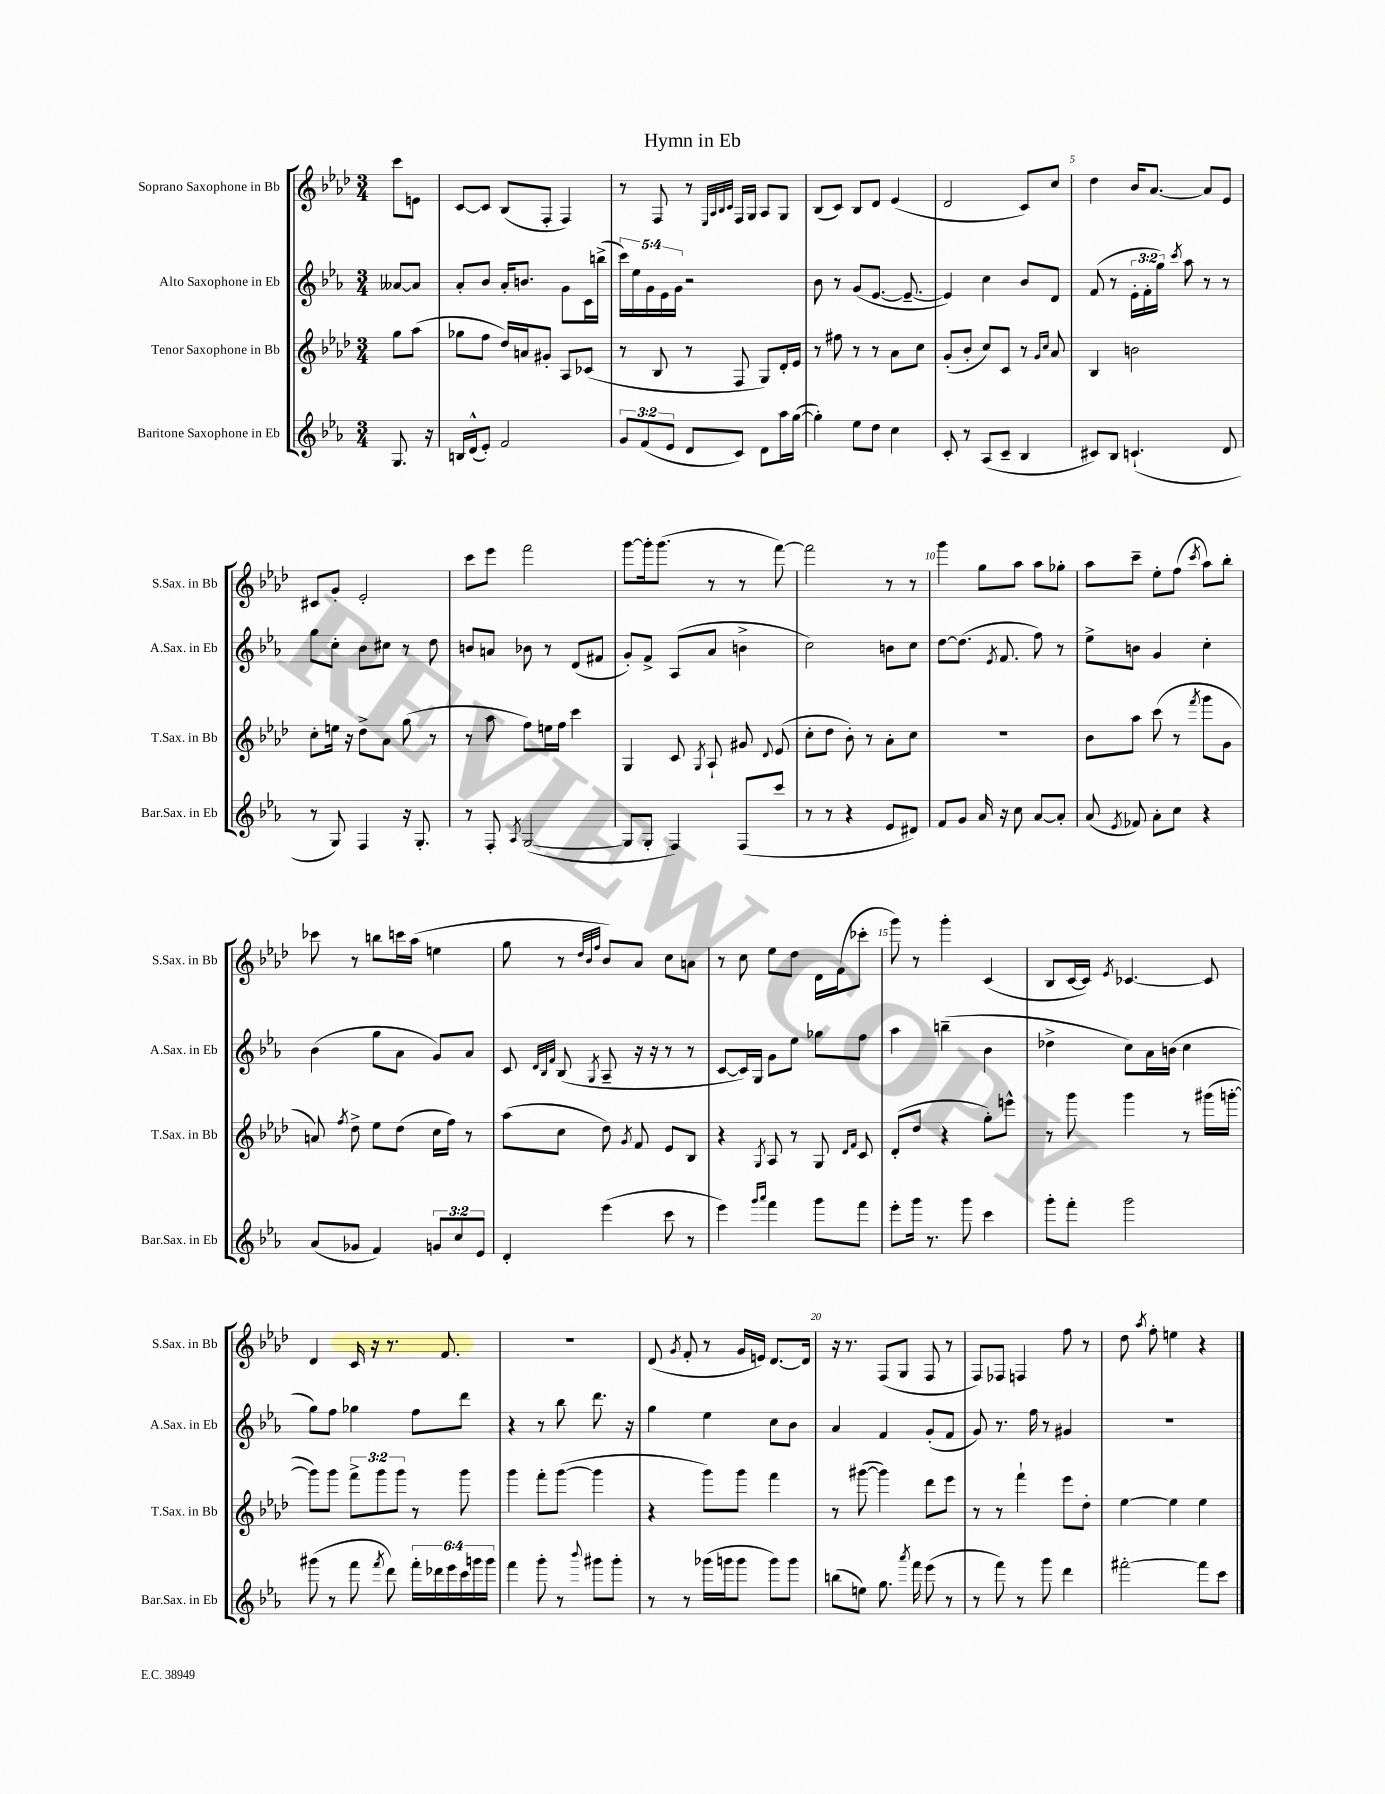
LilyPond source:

\header { title = "Hymn in Eb" }
<<
\new StaffGroup <<
\new Staff = "s0" \with { instrumentName = "Soprano Saxophone in Bb" shortInstrumentName = "S.Sax. in Bb" } {
    \clef treble \key aes \major \numericTimeSignature \time 3/4 \partial 4
    \autoBeamOff c'''8[ e'8] |
    c'8[~ c'8] bes8[( f8]-. f4) |
    r8 f8 r8 \grace { ees32[ aes32 bes32 c'32] } f16[ g16] aes8[ g8] |
    bes8[( c'8]) bes8[ des'8] ees'4( |
    des'2 c'8[) c''8] |
    des''4 bes'16[ aes'8.]~ aes'8[ ees'8] |
    cis'8[ g'8]-. ees'2-. |
    c'''8[ ees'''8] f'''2 |
    g'''8[~ g'''16-. g'''8.]( r8 r8 f'''8~) |
    f'''2 r8 r8 |
    g'''4 g''8[ aes''8] aes''8[ ges''8]-. |
    aes''8[ c'''8]-- ees''8[-. f''8]( \acciaccatura { c'''8 } aes''8[) bes''8]-. |
    ces'''8 r8 b''8[ c'''16 aes''16]( e''4 |
    g''8 r8 \grace { des''32[ bes'32 f''32] } bes'8[) aes'8] c''8[ a'8] |
    r8 c''8 ees''8[ des''8] des'16[ f'16( ces'''8]-. |
    g'''8) r8 g'''4-. c'4( |
    bes8[ c'16~ c'16]) \acciaccatura { ees'8 } ces'4.~ ces'8 |
    des'4 c'16 r16 r8. f'8. |
    R2. |
    des'8( \acciaccatura { g'8 } f'8-. r8 g'16[ e'16]) des'8.[~ des'16] |
    r16 r8. f8[( g8] f8 r8 |
    f8[) fes8] f4 f''8 r8 |
    des''8 \acciaccatura { aes''8 } f''8-. e''4 r4 \bar "|." |
}
\new Staff = "s1" \with { instrumentName = "Alto Saxophone in Eb" shortInstrumentName = "A.Sax. in Eb" } {
    \clef treble \key ees \major \numericTimeSignature \time 3/4 \override Staff.TupletNumber.text = #tuplet-number::calc-fraction-text \partial 4
    \autoBeamOff aeses'8[~ aeses'8] |
    aes'8[-. bes'8] aes'16[-. b'8.] g'8[ c'16 b''16]->( |
    \tuplet 5/4 { c'''16[) ees''16 g'16 ees'16 g'16] } r2 |
    bes'8 r8 g'8[( ees'8.]~ ees'8.~-- |
    ees'4) c''4 bes'8[ d'8] |
    f'8( r8 \tuplet 3/2 { ees'16[-. f'16-. g''16]) } \acciaccatura { c'''8 } aes''8 r8 r8 |
    g''8[ c''8]-. bes'8[ cis''8] r8 d''8 |
    b'8[ a'8] bes'8 r8 d'8[( fis'8] |
    g'8[-.) f'8]-> aes8[( aes'8] b'4-> |
    c''2) b'8[ c''8] |
    d''8[~ d''8.]( \acciaccatura { ees'8 } f'8. f''8) r8 |
    ees''8[-> b'8] g'4 c''4-. |
    bes'4( g''8[ aes'8] g'8[) aes'8] |
    c'8 \grace { d'32[ bes32 f'32] } bes8( \acciaccatura { g8 } aes8-- r16 r16 r8 r8 |
    c'8[~ c'16) g16] g'8[ ees''8] ges''8[ f''8] |
    aes''4 b''4--( bes'4 |
    des''4-> c''8[) aes'16 b'16]( c''4 |
    g''8[) f''8] ges''4 f''8[ d'''8] |
    r4 r8 bes''8 d'''8. r16 |
    g''4 ees''4 c''8[ bes'8] |
    aes'4 f'4 g'8[-.( f'8] |
    g'8) r8. f''16 r8 gis'4 |
    R2. \bar "|." |
}
\new Staff = "s2" \with { instrumentName = "Tenor Saxophone in Bb" shortInstrumentName = "T.Sax. in Bb" } {
    \clef treble \key aes \major \numericTimeSignature \time 3/4 \override Staff.TupletNumber.text = #tuplet-number::calc-fraction-text \partial 4
    \autoBeamOff g''8[ aes''8]( |
    ges''8[ f''8] des''16[) a'16 gis'8]-. aes8[ ces'8]( |
    r8 bes8 r8 f8 g8[) des'16-. ees'16] |
    r8 fis''8 r8 r8 aes'8[ c''8] |
    g'8[-.( bes'8]-. c''8[) c'8] r8 \grace { g'16[ c''16] } aes'8 |
    bes4 b'2 |
    c''8[-. e''16] r16 des''8[-> aes'8] g''8( r8 |
    r8 aes''8 f''8[) e''16 f''16] c'''4 |
    g4 c'8 \acciaccatura { g8 } aes8-! gis'8 \appoggiatura { des'8 } ees'8( |
    c''8[-. des''8] bes'8-.) r8 aes'8[-. c''8] |
    R2. |
    bes'8[ aes''8] c'''8( r8 \acciaccatura { f'''8 } g'''8[ g'8] |
    a'8) \acciaccatura { f''8 } des''8-> ees''8[ des''8]( c''16[ f''16]) r8 |
    aes''8[( c''8] des''8) \acciaccatura { g'8 } f'8 ees'8[ bes8] |
    r4 \acciaccatura { g8 } aes8 r8 g8 \grace { des'16[ f'16] } c'8 |
    des'8[-.( des''8] r4 g''8[-.) e'''8]-^ |
    r8 g'''8 g'''4 r8 gis'''16[( g'''16]~-. |
    g'''8[) g'''8] \tuplet 3/2 { f'''8[-> g'''8 g'''8] } r8 g'''8 |
    g'''4 f'''8[-. g'''8]~( g'''4 |
    r4 g'''8[) g'''8] f'''4 |
    r8 gis'''8~( gis'''4) des'''8[ ees'''8] |
    r8 r8 f'''4-! ees'''8[ des''8]-. |
    ees''4~ ees''4 ees''4 \bar "|." |
}
\new Staff = "s3" \with { instrumentName = "Baritone Saxophone in Eb" shortInstrumentName = "Bar.Sax. in Eb" } {
    \clef treble \key ees \major \numericTimeSignature \time 3/4 \override Staff.TupletNumber.text = #tuplet-number::calc-fraction-text \partial 4
    \autoBeamOff g8. r16 |
    b16[ d'16-^( ees'8]-.) f'2 |
    \tuplet 3/2 { g'8[ f'8( ees'8] } d'8[ c'8]) d'8[ aes''16 g''16]~( |
    g''4-.) ees''8[ d''8] c''4 |
    c'8-. r8 aes8[( c'8]-- bes4 |
    cis'8[) bes8] c'4.-!( d'8 |
    r8 g8) f4 r16 g8.-. |
    r8 f8-. \acciaccatura { aes8 } g2~( |
    g8[ g8]-. f4) f8[( c'''8] |
    r8 r8 r4 ees'8[ dis'8]) |
    f'8[ g'8] aes'16 r16 c''8 aes'8[~ aes'8]-. |
    aes'8( \acciaccatura { ees'8 } fes'8) aes'8[-. c''8] r4 |
    aes'8[( ges'8] f'4) \tuplet 3/2 { g'8[ c''8 ees'8] } |
    d'4-. ees'''4( c'''8 r8 |
    ees'''4) \grace { g'''16[ aes'''16] } f'''4 g'''8[ f'''8] |
    ees'''8[-. g'''16] r8. g'''8 c'''4 |
    g'''8[-. f'''8]-. g'''2 |
    gis'''8( r8 f'''8 \acciaccatura { f'''8 } d'''8) \tuplet 6/4 { f'''16[-. des'''16 ees'''16 c'''16 g'''16 g'''16] } |
    f'''4 g'''8-. r8 \appoggiatura { bes'''8 } gis'''8[ gis'''8]-. |
    r8 r8 ges'''16[( g'''16 g'''8] g'''8[) g'''8] |
    b''8[( e''8]) g''8. \acciaccatura { aes'''8 } f'''16 ees'''8( r8 |
    r8 f'''8) r8 g'''8 d'''4 |
    fis'''2~-. fis'''8[ c'''8] \bar "|." |
}
>>
>>
\layout { \context { \Score \override BarNumber.break-visibility = ##(#f #t #t) barNumberVisibility = #(every-nth-bar-number-visible 5) } }
